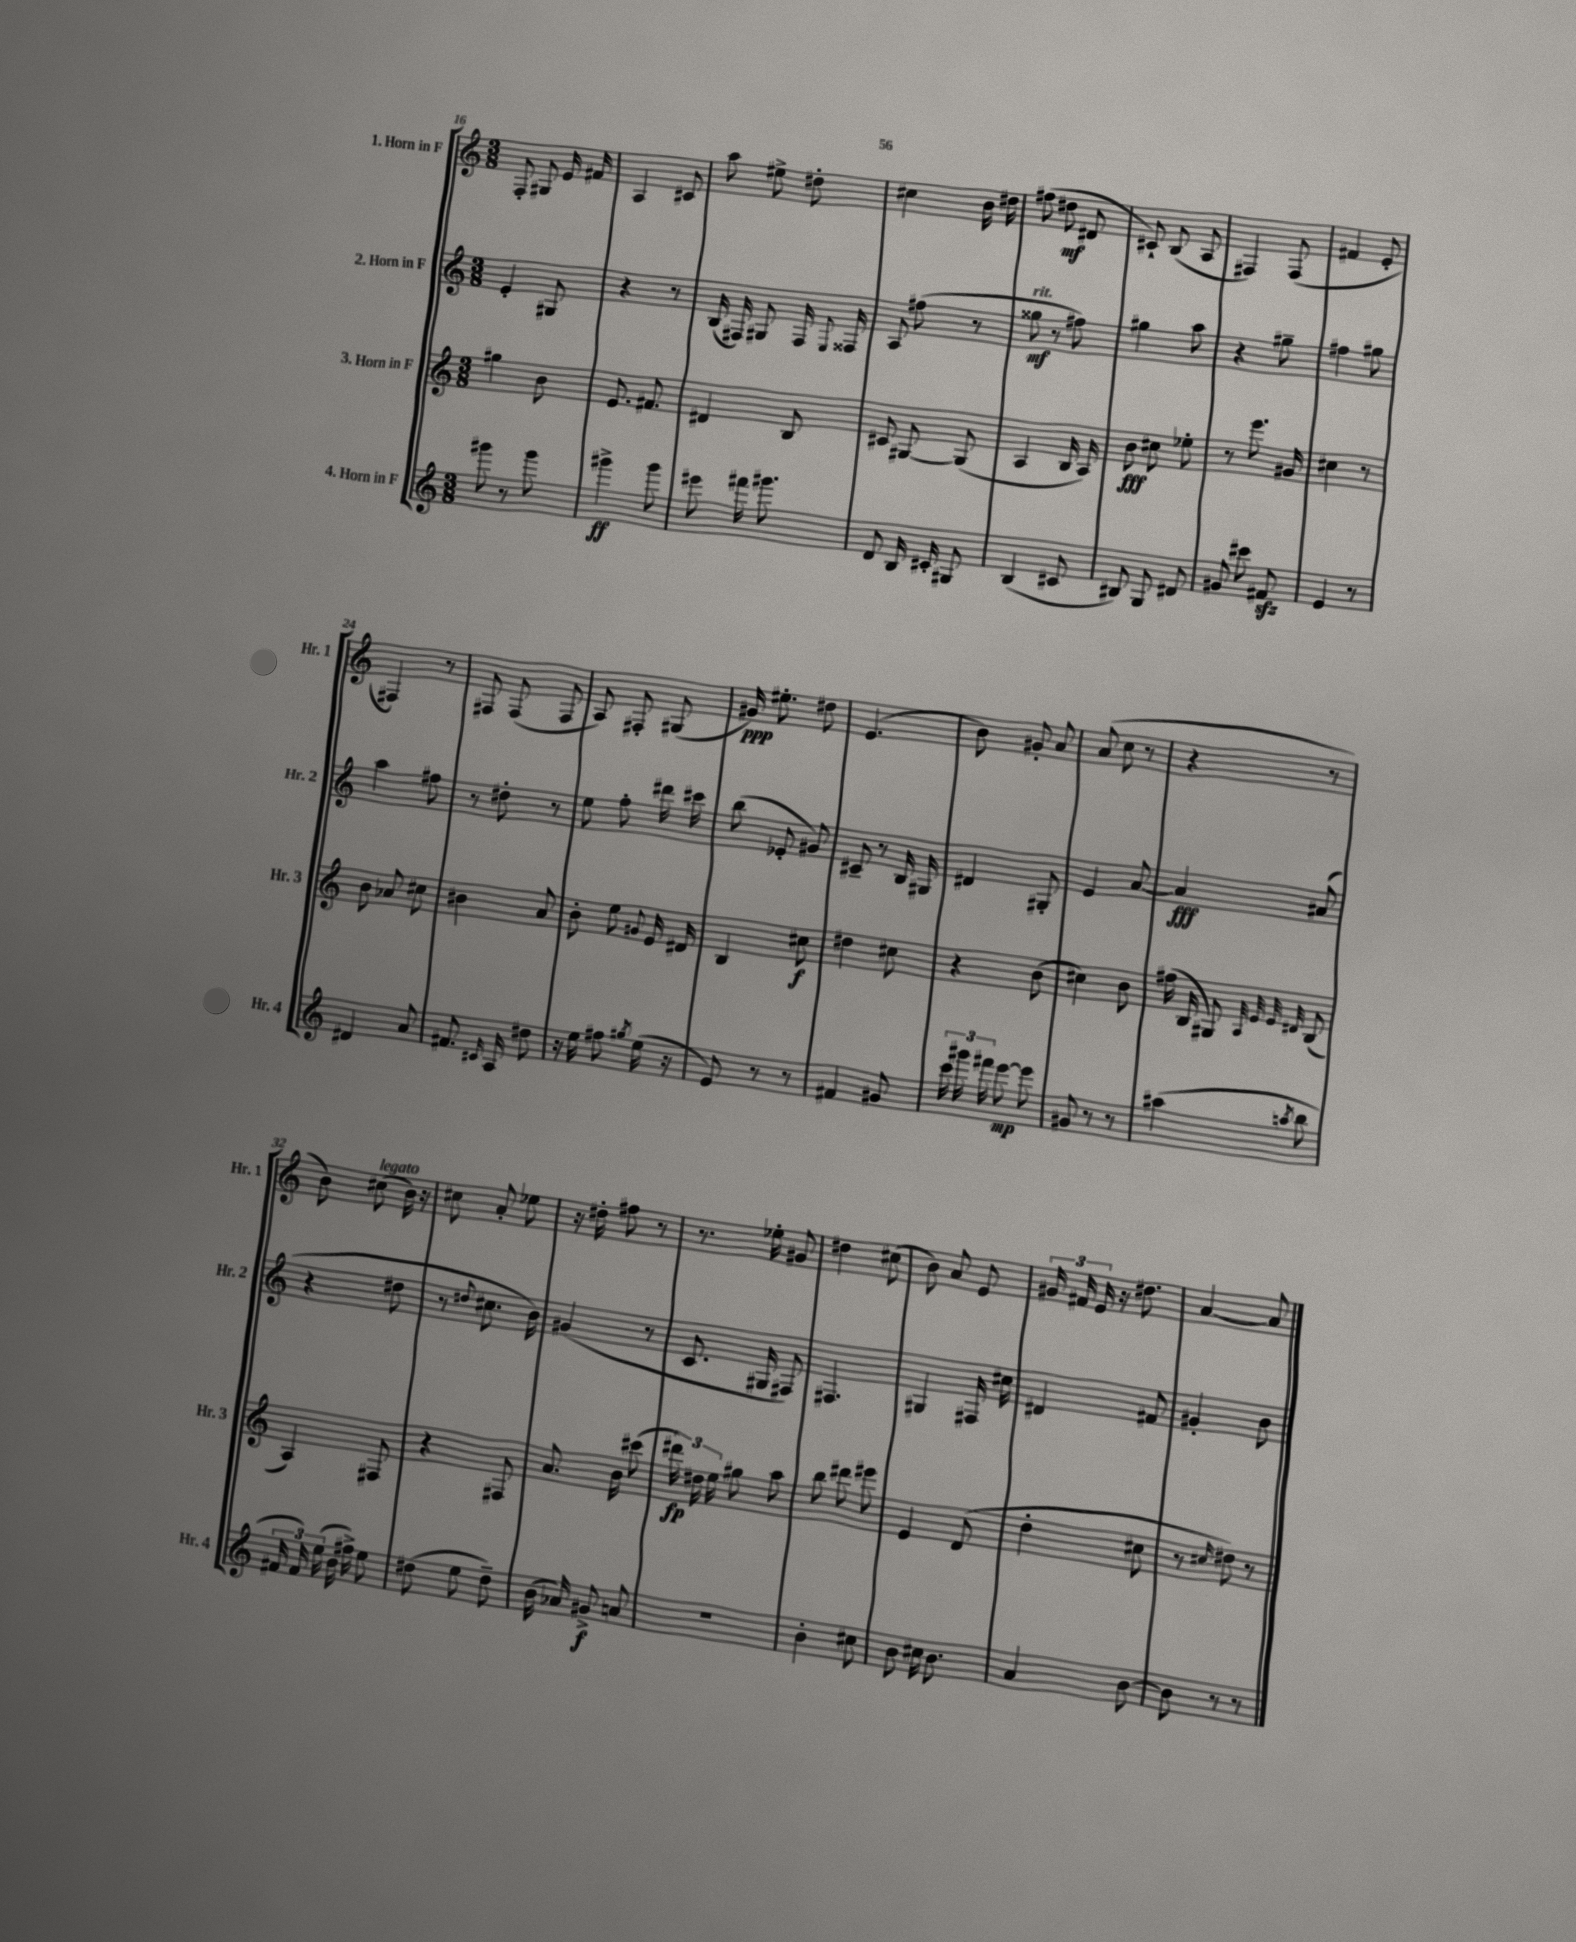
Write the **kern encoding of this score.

**kern	**kern	**kern	**kern
*staff4	*staff3	*staff2	*staff1
*clefG2	*clefG2	*clefG2	*clefG2
*k[]	*k[]	*k[]	*k[]
*M3/8	*M3/8	*M3/8	*M3/8
8ggg#	4gg#	4e'	8F'
8r	.	.	8G#
8ggg#	8b	8G#	16e
.	.	.	16f#
=	=	=	=
4ggg#^	8.e	4r	4A
.	8.f#	.	.
8ggg#	.	8r	8c#
=	=	=	=
8eee#	4d#	(16B	8aa
.	.	16F#)	.
16fff#	.	8G#	8ee#^
8.ggg#	.	.	.
.	8B	16F#	8dd#'
.	.	8qqE	.
.	.	16F##	.
=	=	=	=
8d	8c#	8A	4cc#
16B	[8G#	(8ff#	.
16c#'	.	.	.
8G#	(8G#]	8r	16b
.	.	.	16dd#
=	=	=	=
(4B	4A	8gg##	(8ff#
.	.	8r	8dd#
8c#	16B	8ff#)	8d#
.	16A)	.	.
=	=	=	=
8B#)	8b	4gg#	8c#`)
8G	8cc#	.	(8B
8d#	8ee-'	8aa	8A
=	=	=	=
8g#	8r	4r	4F#)
8ccc#	8.eee	.	.
8f#	.	8gg#~	(8F#
.	16g#	.	.
=	=	=	=
4e	4cc#	4ff#	4f#
8r	8r	8gg#	8e'
=	=	=	=
4d#	8b	4aa	4F#)
.	8a-	.	.
8a	8cc#	8ff#	8r
=	=	=	=
8.f#	4b#	8r	8F#
.	.	8dd#'	(8F#
16qqc#	.	.	.
16A	.	.	.
8dd#	8a	8r	8F#
=	=	=	=
16r	8b'	8ee	8A)
16ee	.	.	.
8ff#	8ee	8ff'	8F#'
8qgg#	8qqg#	.	.
(16ee	16e	16ddd#	(8G#
16r	16d#	16ccc#	.
=	=	=	=
8e)	4B	(8bb	16g#)
.	.	.	8.ee#'
8r	.	8e-'	.
8r	8cc#	8g#)	8dd#
=	=	=	=
4f#	4dd#	8c#~	(4.e
.	.	8r	.
8g#	8cc#	16B	.
.	.	16G#	.
=	=	=	=
24ccc	4r	4d#	8b)
24ggg#	.	.	.
24fff#	.	.	.
[8eee	.	.	8g#'
8eee]	(8b	8G#'	8a
=	=	=	=
8g#	4cc#)	4e	(8a
8r	.	.	8cc
8r	8b	[8a	8r
=	=	=	=
(4aa#	(16ff#	4a]	4r
.	16B	.	.
.	8G#)	.	.
.	32qqA	.	.
.	32qqe	.	.
.	32qqe	.	.
8qaa	32qqd#	.	.
8bb	(8B	(8a#	8r
=	=	=	=
24f#	4A)	4r	8b)
24f#)	.	.	.
(24ee	.	.	.
16b	.	.	(8cc#
16ff#^)	.	.	.
8ee	8F#	8dd#	16b)
.	.	.	16r
=	=	=	=
(8dd#	4r	8r	8cc#
.	.	8qqdd#	.
8ee	.	8.cc#	8a'
8dd#~)	8F#	.	8ee-
.	.	16b)	.
=	=	=	=
(16b	8.a	(4g#	16r
16a-)	.	.	16dd#'
8g#^	.	.	8ff#
.	16b	.	.
8a	(8ccc#	8r	8r
=	=	=	=
4.r	24ddd#)	8.c	8.r
.	24dd#	.	.
.	24ee	.	.
.	8gg#	.	.
.	.	16G#	16ee-'
.	8aa	8F#)	8g#
=	=	=	=
4b'	8bb	4.F#	4dd#
.	8ddd#	.	.
8cc#	8eee#	.	(8cc#
=	=	=	=
8b	4e	4G#	8b)
16cc#	.	.	8a
8.b	.	.	.
.	(8d	16F#	8e
.	.	16cc#	.
=	=	=	=
4a	4dd'	4d#	24g#
.	.	.	24f#
.	.	.	24e
.	.	.	16r
.	.	.	8.dd#
[8b	8cc#	8f#	.
=	=	=	=
8b]	8r	4g#'	[4a
.	16qqcc#	.	.
8r	8dd#)	.	.
8r	8r	8b	8a]
==	==	==	==
*-	*-	*-	*-
